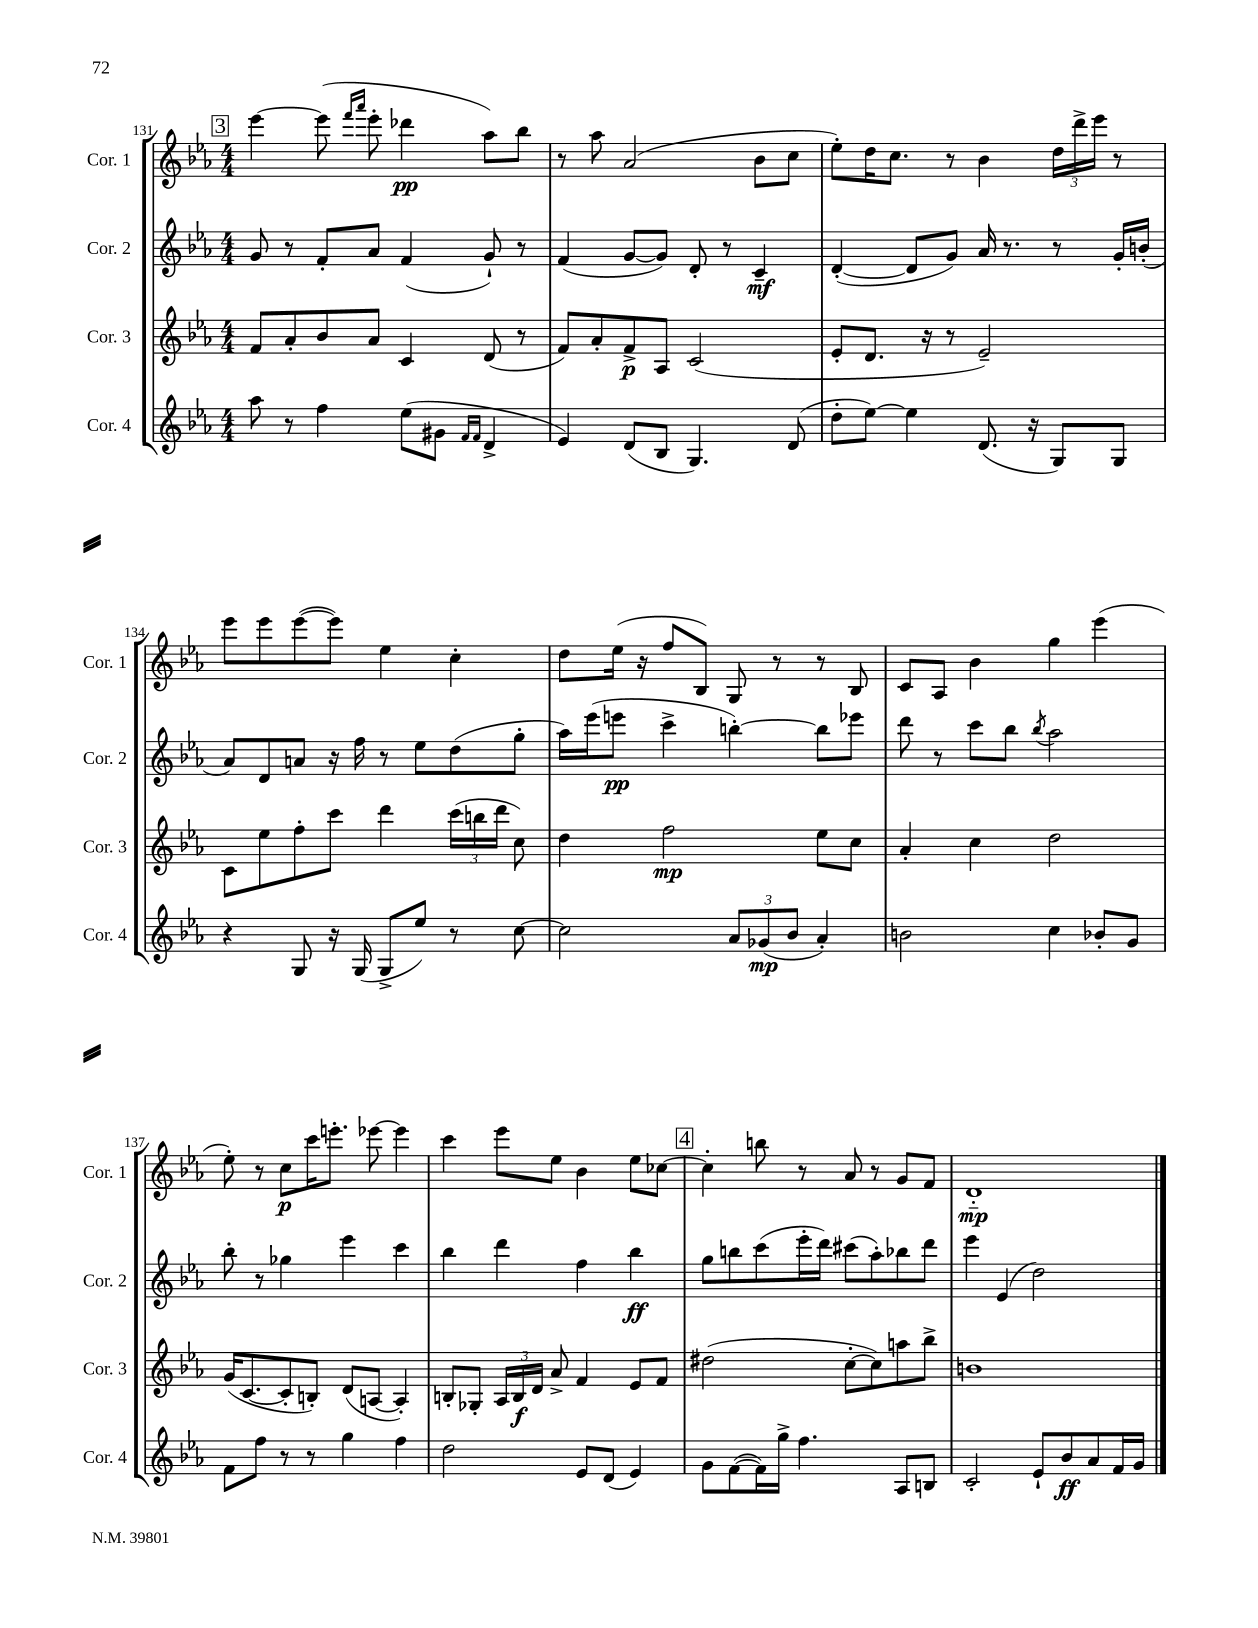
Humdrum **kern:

**kern	**kern	**kern	**kern
*staff4	*staff3	*staff2	*staff1
*clefG2	*clefG2	*clefG2	*clefG2
*k[b-e-a-]	*k[b-e-a-]	*k[b-e-a-]	*k[b-e-a-]
*M4/4	*M4/4	*M4/4	*M4/4
8aa-	8f	8g	[4eee-
8r	8a-'	8r	.
4ff	8b-	8f'	(8eee-]
.	.	.	16qqfff
.	.	.	16qqaaa-
.	8a-	8a-	8eee-'
(8ee-	4c	(4f	4ddd-
8g#	.	.	.
16qqf	.	.	.
16qqf	.	.	.
4d^	(8d	8g`)	8aa-)
.	8r	8r	8bb-
=	=	=	=
4e-)	8f)	(4f	8r
.	8a-'	.	8aa-
(8d	8f^	[8g	(2a-
8B-	8A-	8g])	.
4.G)	(2c	8d'	.
.	.	8r	.
.	.	4c~	8b-
(8d	.	.	8cc
=	=	=	=
8dd'	8e-'	([4d'	8ee-')
[8ee-)	8.d	.	16dd
.	.	.	8.cc
4ee-]	.	8d]	.
.	16r	.	.
.	8r	8g)	8r
(8.d	2e-~)	16a-	4b-
.	.	8.r	.
16r	.	.	.
8G)	.	8r	24dd
.	.	.	24ddd^
.	.	.	24eee-
8G	.	16g'	8r
.	.	(16b'	.
=	=	=	=
4r	8c	8a-)	8eee-
.	8ee-	8d	8eee-
8G	8ff'	8a	([8eee-
16r	8ccc	16r	8eee-])
(16G	.	16ff	.
8G^	4ddd	8r	4ee-
8ee-)	.	8ee-	.
8r	(24ccc	(8dd	4cc'
.	24bb	.	.
.	24ddd	.	.
[8cc	8cc)	8gg'	.
=	=	=	=
2cc]	4dd	16aa-)	8dd
.	.	(16eee-	.
.	.	8eee	(16ee-
.	.	.	16r
.	2ff	4ccc^	8ff
.	.	.	8B-)
12a-	.	[4bb')	8G
(12g-	.	.	.
.	.	.	8r
12b-	.	.	.
4a-')	8ee-	8bb]	8r
.	8cc	8eee-	8B-
=	=	=	=
2b	4a-'	8ddd	8c
.	.	8r	8A-
.	4cc	8ccc	4b-
.	.	8bb-	.
.	.	8qbb-	.
4cc	2dd	2aa-	4gg
8b-'	.	.	(4eee-
8g	.	.	.
=	=	=	=
8f	(16g	8bb-'	8ee-')
.	[8.c	.	.
8ff	.	8r	8r
8r	8c']	4gg-	8cc
8r	8B')	.	16ccc
.	.	.	8.eee'
4gg	(8d	4eee-	.
.	[8A	.	[8eee-
4ff	4A'])	4ccc	4eee-]
=	=	=	=
2dd	8B'	4bb-	4ccc
.	8G-'	.	.
.	24A-	4ddd	8eee-
.	24B	.	.
.	24d	.	.
.	8a-^	.	8ee-
8e-	4f	4ff	4b-
(8d	.	.	.
4e-)	8e-	4bb-	8ee-
.	8f	.	[8cc-
=	=	=	=
8g	(2dd#	8gg	4cc-']
([8f	.	8bb	.
16f])	.	(8ccc	8bb
16gg^	.	.	.
4.ff	.	16eee-'	8r
.	.	16ddd)	.
.	[8cc'	(8ccc#	8a-
.	8cc])	8aa-')	8r
8A-	8aa	8bb-	8g
8B	8bb-^	8ddd	8f
=	=	=	=
2c'	1b	4eee-	1d'~
.	.	(4e-	.
8e-`	.	2dd)	.
8b-	.	.	.
8a-	.	.	.
16f	.	.	.
16g	.	.	.
==	==	==	==
*-	*-	*-	*-
